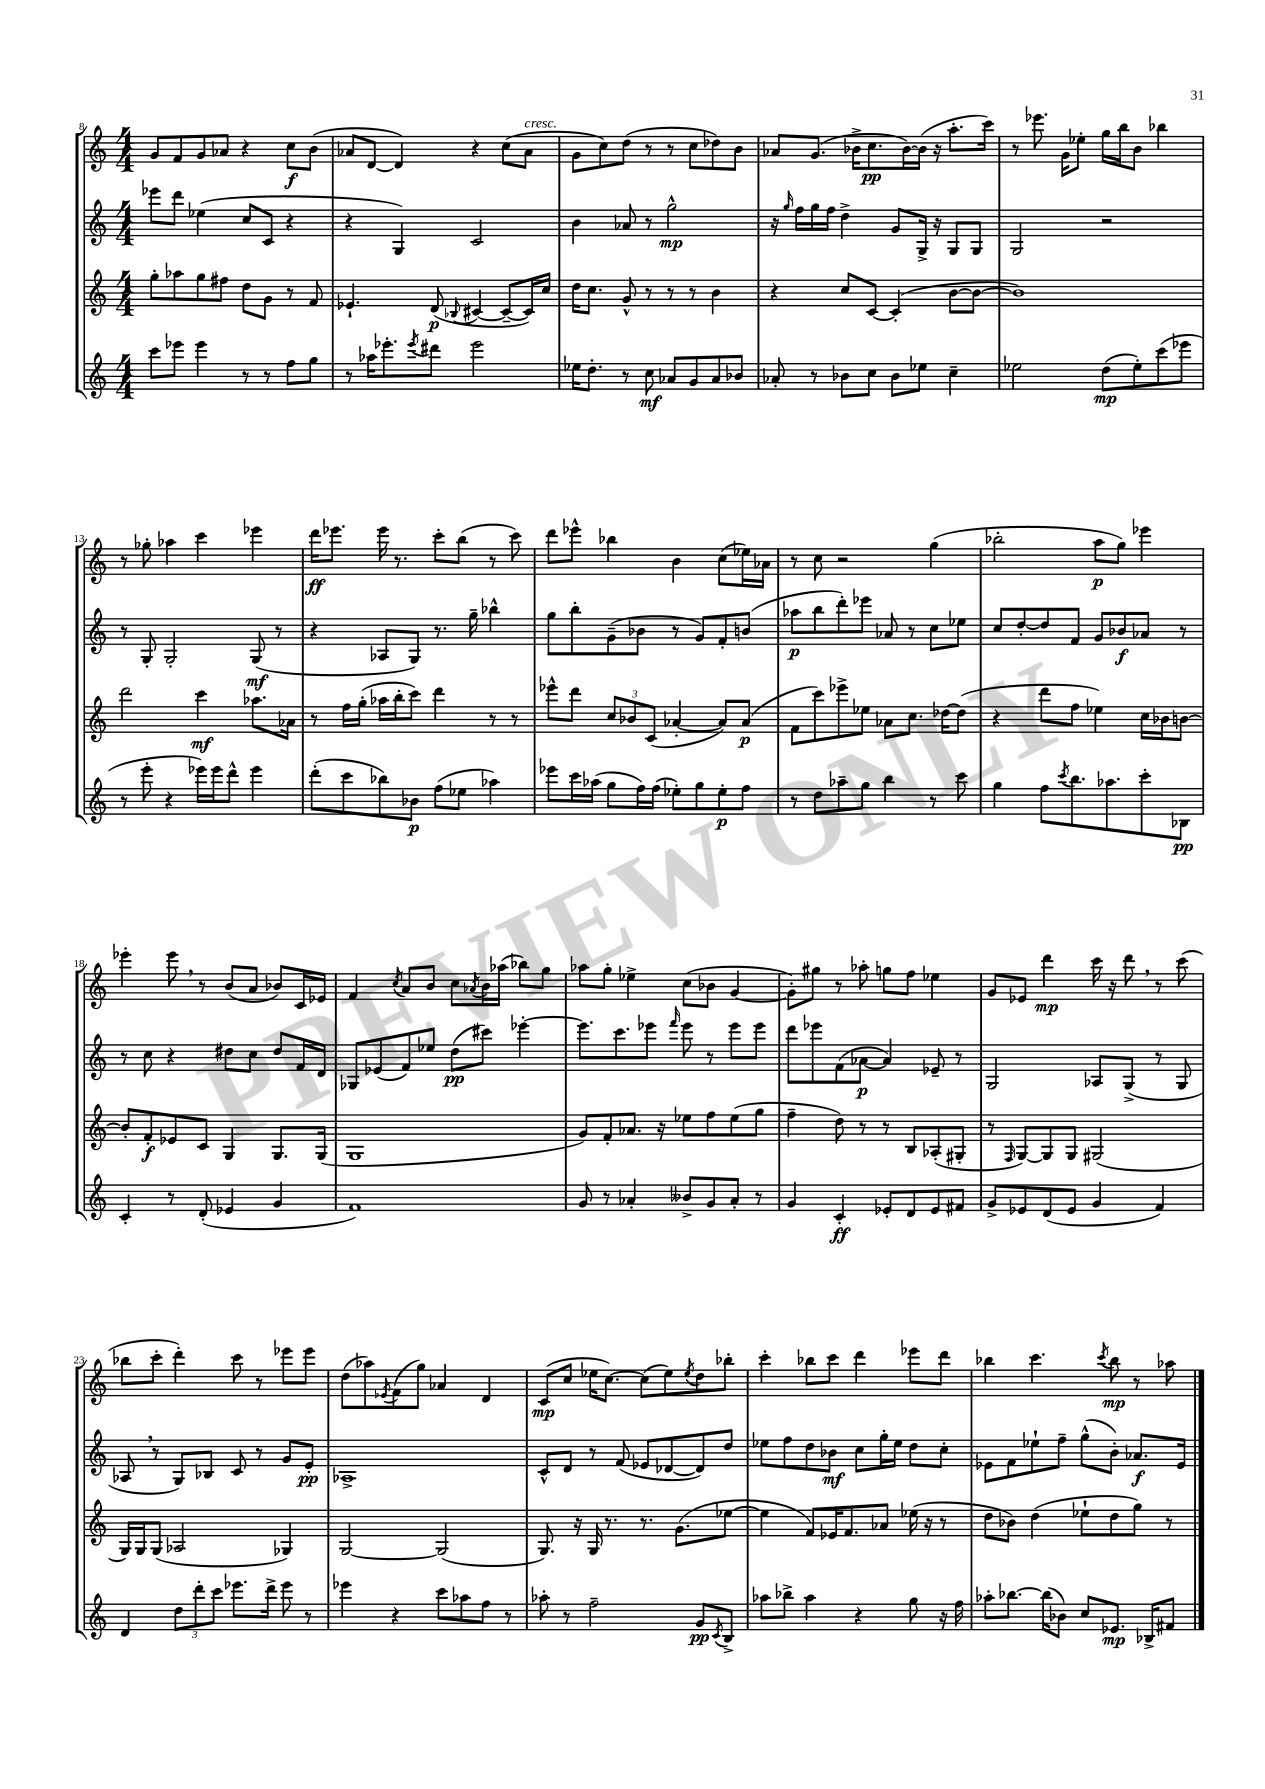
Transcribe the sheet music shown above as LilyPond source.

<<
\new StaffGroup <<
\new Staff = "s0" {
    \clef treble \key c \major \numericTimeSignature \time 4/4
    g'8 f'8 g'8 aes'8 r4 c''8\f b'8( |
    aes'8 d'8~ d'4) r4 c''8( aes'8^\markup { \italic "cresc." } |
    g'8 c''8) d''8( r8 r8 c''8 des''8) b'8 |
    aes'8 g'8.( bes'16-> c''8.\pp bes'16~) bes'16( r16 a''8.-. c'''16) |
    r8 ees'''8. g'16 ees''8-. g''16 b''16 b'8 bes''4 |
    r8 ges''8-. aes''4 c'''4 ees'''4 |
    d'''16\ff ees'''8. ees'''16 r8. c'''8-. b''8( r8 c'''8) |
    d'''8 ees'''8-^ bes''4 b'4 c''8( ees''16) aes'16 |
    r8 c''8 r2 g''4( |
    bes''2-. a''8\p g''8) ees'''4 |
    ees'''4-. ees'''8 \breathe r8 b'8( a'8 bes'8) c'16 ees'16 |
    f'4 \acciaccatura { c''8 } a'8 b'8 c''8 \acciaccatura { aes'8 } b'16 aes''16( bes''8) g''8 |
    aes''8 g''8-. ees''4-> c''8( bes'8 g'4~ |
    g'8-.) gis''8 r8 aes''8-. g''8 f''8 ees''4 |
    g'8 ees'8 d'''4\mp c'''16 r16 d'''8 \breathe r8 c'''8( |
    bes''8 c'''8-. d'''4-.) c'''8 r8 ees'''8 ees'''8 |
    d''8( aes''8) \acciaccatura { ees'8 } f'8( g''8) aes'4 d'4 |
    c'8\mp( c''8 ees''16 c''8.~) c''8( ees''8) \acciaccatura { ees''8 } d''8 bes''8-. |
    c'''4-. bes''8 c'''8 d'''4 ees'''8 d'''8 |
    bes''4 c'''4. \acciaccatura { c'''8 } bes''8\mp r8 aes''8 \bar "|." |
}
\new Staff = "s1" {
    \clef treble \key c \major \numericTimeSignature \time 4/4
    ees'''8 d'''8 ees''4( c''8 c'8 r4 |
    r4 g4) c'2 |
    b'4 aes'8 r8 g''2-^\mp |
    r16 \grace { g''16 } f''16 g''16 f''16 d''4-> g'8 g16-> r16 g8 g8 |
    g2 r2 |
    r8 g8-. g2-. g8\mf( r8 |
    r4 aes8 g8) r8. g''16-- bes''4-^ |
    g''8 b''8-. g'8--( bes'8 r8 g'8) f'8-. b'8( |
    aes''8\p b''8 d'''8-.) ees'''8 aes'8 r8 c''8 ees''8 |
    c''8 d''8~-. d''8 f'8 g'8 bes'8\f aes'8 r8 |
    r8 c''8 r4 dis''8 c''8 dis''8 f'16 d'16 |
    ges8 ees'8( f'8) ees''8 d''8\pp( cis'''8) ees'''4~-. |
    ees'''8. c'''8. ees'''8 \grace { f'''16 } ees'''8 r8 ees'''8 ees'''8 |
    d'''8 ees'''8 f'8( aes'8~\p aes'4) ees'8-- r8 |
    g2 aes8 g8->( r8 g8 |
    aes8 \breathe r8 g8) bes8 c'8 r8 g'8 e'8-.\pp |
    aes1-> |
    c'8-^ d'8 r8 f'8( ees'8 des'8~ des'8) d''8 |
    ees''8 f''8 d''8 bes'8\mf c''8 g''16-. ees''16 d''8 c''8-. |
    ees'8 f'8 ees''8-! f''8-- g''8-^( b'8-.) aes'8.\f ees'16 \bar "|." |
}
\new Staff = "s2" {
    \clef treble \key c \major \numericTimeSignature \time 4/4
    g''8-. aes''8 g''8 fis''8 d''8 g'8 r8 f'8 |
    ees'4.-! d'8\p( \appoggiatura { bes8 } cis'4~ cis'8~-- cis'16) c''16 |
    d''16 c''8. g'8-^ r8 r8 r8 b'4 |
    r4 c''8 c'8~ c'4-.( b'8~ b'8~ |
    b'1) |
    d'''2 c'''4\mf aes''8. aes'16 |
    r8 f''16 g''16-.( aes''16 b''16-. c'''8) d'''4 r8 r8 |
    ees'''8-^ d'''8 \tuplet 3/2 { c''8 bes'8 c'8( } aes'4~-. aes'8) aes'8\p( |
    f'8 c'''8) ees'''8-> ees''8 aes'8 c''8. des''16~ des''8( |
    r4 d'''8 f''8 ees''4) c''16 bes'16 b'8~ |
    b'8-. f'8-.\f ees'8 c'8 g4 g8. g16( |
    g1 |
    g'8) f'8-. aes'8. r16 ees''8 f''8 ees''8( g''8 |
    f''4-- d''8) r8 r8 b8 aes8-.( gis8-. |
    r8 \grace { f16 } g8~) g8 g8 gis2( |
    g16) g16 g8( aes2 ges4) |
    g2~ g2( |
    g8.) r16 g16 r8. r8. g'8.( ees''8~ |
    ees''4 f'8) ees'16 f'8. aes'8 ees''16( r16 r8 |
    d''8 bes'8) d''4( ees''8-! d''8 g''8) r8 \bar "|." |
}
\new Staff = "s3" {
    \clef treble \key c \major \numericTimeSignature \time 4/4
    c'''8 ees'''8 ees'''4 r8 r8 f''8 g''8 |
    r8 aes''16 ees'''8.-. \acciaccatura { ees'''8 } dis'''8 ees'''2 |
    ees''16 d''8.-. r8 c''8\mf aes'8 g'8 aes'8 bes'8 |
    aes'8-. r8 bes'8 c''8 bes'8 ees''8 c''4-- |
    ees''2 d''8\mp( ees''8-.) c'''8( ees'''8 |
    r8 e'''8-. r4 ees'''16) ees'''16 d'''8-^ ees'''4 |
    d'''8-.( c'''8 bes''8) bes'8\p f''8( ees''8 aes''4) |
    ees'''8 c'''16 aes''16( g''8 f''16) f''16( ees''8-.) g''8 ees''8-.\p f''8 |
    r8 d''8 aes''8-- g''8 b''4 r8 c'''8 |
    g''4 f''8 \acciaccatura { c'''8 } b''8. aes''8. c'''8-. bes8\pp |
    c'4-. r8 d'8-.( ees'4 g'4 |
    f'1) |
    g'8 r8 aes'4-. beses'8-> g'8 aes'8-. r8 |
    g'4 c'4-.\ff ees'8-. d'8 ees'8 fis'8 |
    g'8-> ees'8 d'8( ees'8 g'4 f'4) |
    d'4 \tuplet 3/2 { d''8 d'''8-. c'''8 } ees'''8. d'''16-> ees'''8 r8 |
    ees'''4 r4 c'''8 aes''8 f''8 r8 |
    aes''8-. r8 f''2-- g'8\pp \acciaccatura { c'8 } b8-> |
    aes''8 bes''8-> aes''4 r4 g''8 r16 f''16 |
    aes''8-. bes''8.~ bes''16( bes'8) c''8 ees'8.\mp bes16-> fis'8 \bar "|." |
}
>>
>>
\layout { \context { \Score currentBarNumber = #8 } }
